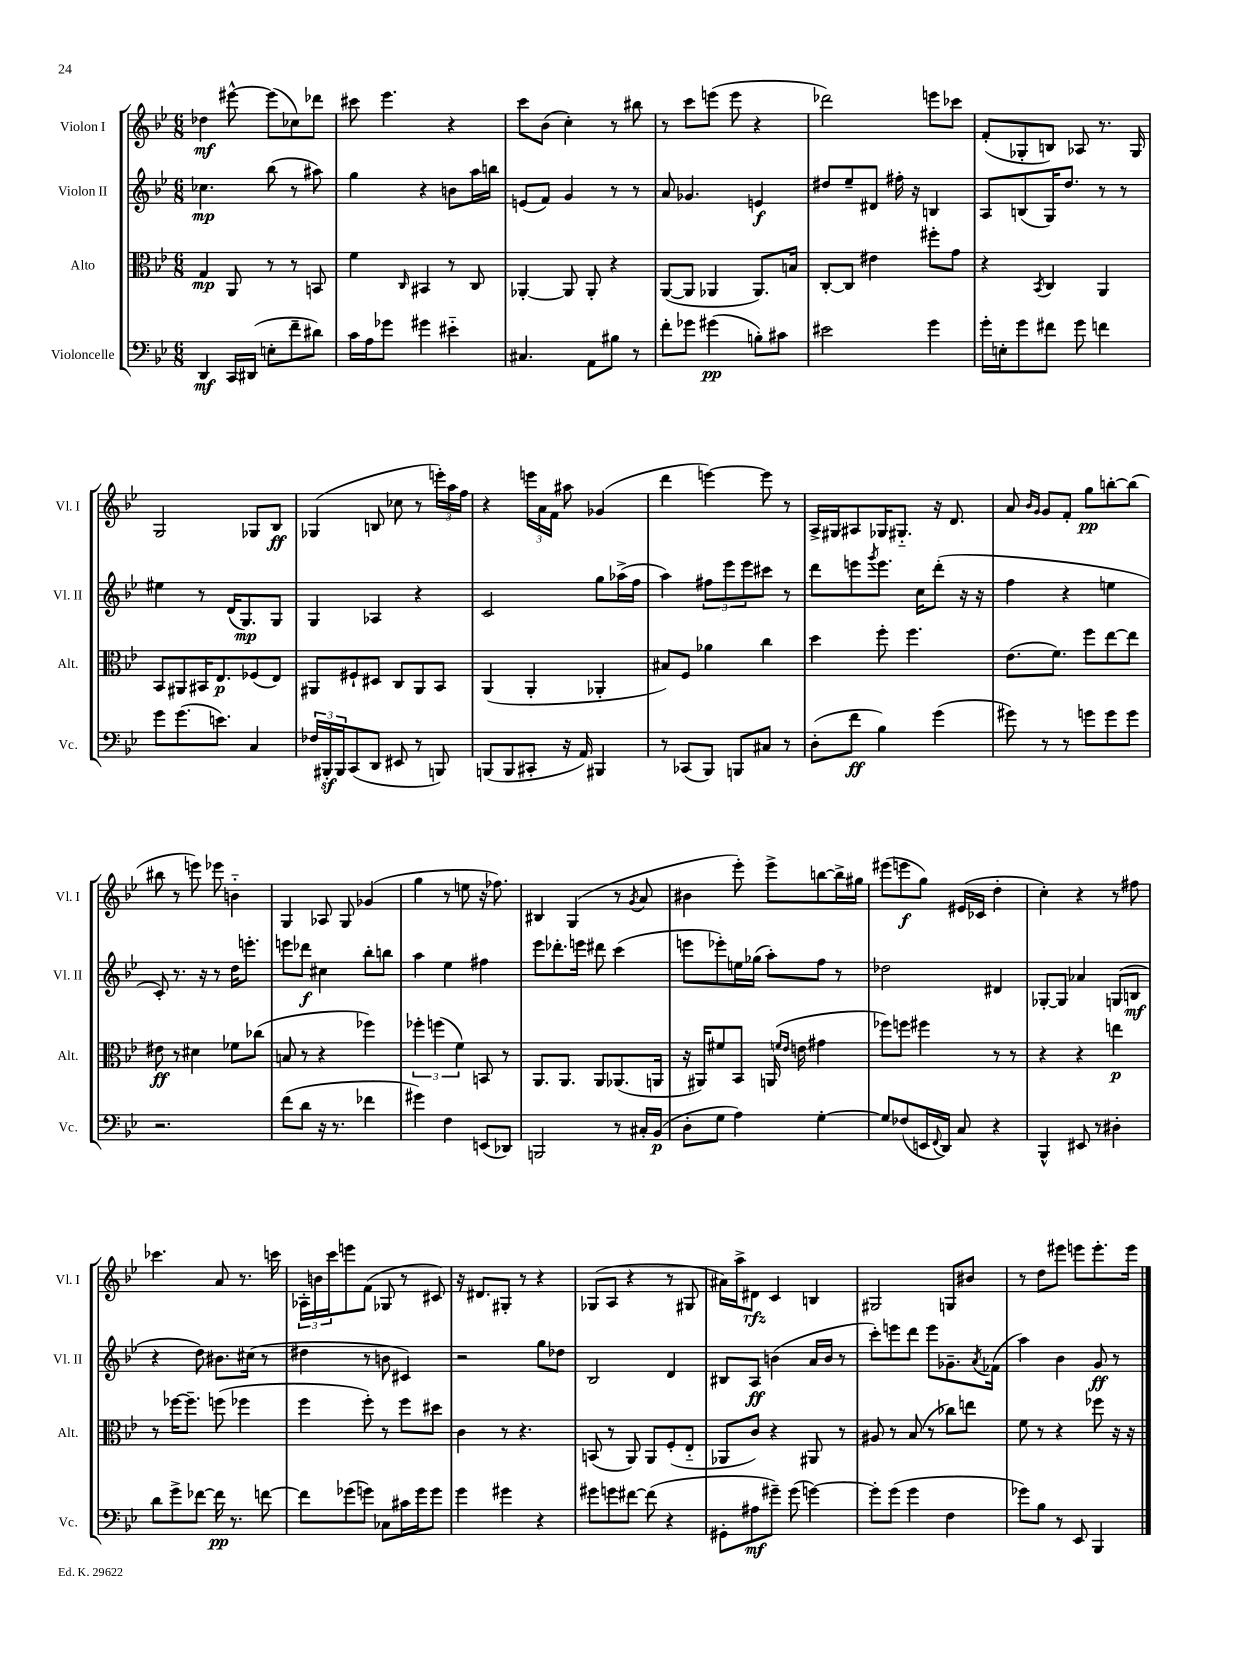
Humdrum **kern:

**kern	**kern	**kern	**kern
*staff4	*staff3	*staff2	*staff1
*clefF4	*clefC3	*clefG2	*clefG2
*k[b-e-]	*k[b-e-]	*k[b-e-]	*k[b-e-]
*M6/8	*M6/8	*M6/8	*M6/8
4DD	4G	4.cc-	4dd-
16CC	8AA	.	[8eee#^^
(16DD#	.	.	.
8E'	8r	(8bb-	(8eee#]
8f~	8r	8r	8cc-)
8d#)	8BB	8aa#)	8ddd-
=	=	=	=
16c	4f	4gg	8ccc#
16A	.	.	.
8g-	.	.	4.eee-
.	16qqC	.	.
4g#	4BB#	4r	.
4e#'~	8r	8b	4r
.	8C	16aa	.
.	.	16bb	.
=	=	=	=
4.C#	[4AA-'	(8e	8ccc
.	.	8f)	(8b-
.	8AA-]	4g	4cc')
8AA	8AA-'	.	.
8B#	4r	8r	8r
8r	.	8r	8bb#
=	=	=	=
8f'	([8AA	8a	8r
8g-	8AA]	4.g-	8ccc
(4g#	4AA-	.	(8eee
.	.	.	8eee
8B')	8.AA-)	4e	4r
8c#	.	.	.
.	16B	.	.
=	=	=	=
2e#	[8C'	8dd#	2ddd-)
.	8C]	8ee-~	.
.	4e#	8d#	.
.	.	16ff#'	.
.	.	16r	.
4g	8ff#'	4B	8eee
.	8g	.	8ccc-
=	=	=	=
16g'	4r	8A	(8f'
16E'	.	.	.
8g	.	(8B	8G-'
.	8qBB-	.	.
8f#	4C	16G)	8B)
.	.	8.dd	.
8g	.	.	8A-
4f	4AA	8r	8.r
.	.	8r	.
.	.	.	16G-
=	=	=	=
8g	8BB-	4ee#	2G
(8.g	8AA#	.	.
.	16BB#	8r	.
8.e)	8.E-	.	.
.	.	(16d	.
.	.	8.G)	.
4C	(8F-	.	8G-
.	8E-)	8G	8B-
=	=	=	=
24F-	8AA#	4G	(4G-
24BBB#'	.	.	.
24BBB#	.	.	.
(8CC	8F#`	.	.
8DD	8D#	4A-	8B
8EE#	8C	.	8cc-
8r	8AA#	4r	8r
8BBB)	8BB-	.	24eee')
.	.	.	24aa
.	.	.	24ff
=	=	=	=
(8BBB	(4AA	2c	4r
8BBB	.	.	.
8CC#'	4AA'	.	24eee
.	.	.	24a
.	.	.	24f
16r	.	.	8aa#
16AA)	.	.	.
4BBB#	4AA-'	8gg	(4g-
.	.	(16aa-^	.
.	.	16ff	.
=	=	=	=
8r	8B#)	4aa)	4ddd
(8CC-	8F	.	.
8BBB-)	4a-	12ff#	[4eee)
.	.	12eee-	.
8BBB	.	.	.
.	.	12eee-	.
8C#	4cc	8ccc#	8eee]
8r	.	8r	8r
=	=	=	=
(8D'	4dd	8ddd	16A^
.	.	.	16G#
8f	.	8eee	8A#
.	.	8qggg	.
4B-)	8ff'	8.eee	16G-
.	.	.	8.G#'~
.	4.ff	.	.
.	.	16cc	.
(4g	.	(8ddd'	16r
.	.	.	8.d
.	.	16r	.
.	.	16r	.
=	=	=	=
8g#)	(8.e-	4ff	8a
.	.	.	16qqb-
.	.	.	16qqg
8r	.	.	8g
.	8.f)	.	.
8r	.	4r	8f'
8g	8ff	.	8gg
8g	[8ee-	4ee	[8bb'
8g	8ee-]	.	(8bb]
=	=	=	=
2.r	8e#	8c')	8bb#
.	8r	8.r	8r
.	4d#	.	8eee)
.	.	16r	.
.	.	8r	8eee-
.	8f-	16dd	4b'~
.	.	8.eee'	.
.	(8cc-	.	.
=	=	=	=
(8f	8B	8eee	4G
8d	8r	8ddd-	.
16r	4r	4cc#	8A-
8.r	.	.	.
.	.	.	8G
4f-	4ff-)	8bb-'	(4g-
.	.	8bb	.
=	=	=	=
4g#)	6ff-'	4aa	4gg
.	(6ff	.	.
4F	.	4ee-	8r
.	6f)	.	.
.	.	.	8ee
(8EE	8BB	4ff#	16r
.	.	.	8.ff-)
8DD-)	8r	.	.
=	=	=	=
2BBB	8.AA	8eee-	4B#
.	.	8.ddd-'	.
.	8.AA	.	.
.	.	.	(4G
.	.	16eee	.
.	8AA	8ddd#	.
8r	(8.AA-	(4ccc	8r
.	.	.	8qg
16C#'	.	.	8a
(16BB-	16AA	.	.
=	=	=	=
8D'	16r	8eee	4b#
.	16AA#)	.	.
8G	8f#	8eee-')	.
4A)	8BB-	16ee	8eee-')
.	.	(16gg-	.
.	(16AA	8aa')	8eee-^
.	16qqf	.	.
.	16qqe-	.	.
.	16e	.	.
[4G'	4g#	8ff	[8bb
.	.	8r	16bb^]
.	.	.	16gg#
=	=	=	=
8G]	8ff-)	2dd-	(8eee#
(8F-	8ff	.	8eee
16EE	4ff#	.	8gg)
8qqFF	.	.	.
16DD)	.	.	.
8C	.	.	(16e#
.	.	.	16c-
4r	8r	4d#	4dd'
.	8r	.	.
=	=	=	=
4BBB-^^	4r	[8G-'	4cc')
.	.	8G-]	.
8EE#	4r	4a-	4r
8r	.	.	.
4D#'	4ee	(8G	8r
.	.	8B	8ff#
=	=	=	=
8d	8r	4r	4.ccc-
8g^	[16ff-	.	.
.	8.ff-~]	.	.
[8f-	.	8dd)	.
16f-]	(8ff	8.b#	8a
8.r	.	.	.
.	4ff-	.	8.r
.	.	(16cc#	.
[8f	.	8r	.
.	.	.	16ccc
=	=	=	=
8f]	4ff	4dd#	24A-'
.	.	.	24b
.	.	.	24ccc
(8g-	.	.	8eee
8g)	8ff')	8r	(8f
8C-	8r	8b	8G-
16c#	8ff	4c#)	8r
16g	.	.	.
8g	8dd#	.	8c#)
=	=	=	=
4g	4c	2r	16r
.	.	.	8.d#
4g#	8r	.	8G#'
.	4.r	.	8r
4r	.	8gg	4r
.	.	8dd-	.
=	=	=	=
8g#	(8BB	2B-	(8G-
8g	8r	.	8A
[8f#	8AA)	.	4r
(8f#]	8AA	.	.
4r	(8F'	4d	8r
.	8E-'~	.	8G#
=	=	=	=
8GG#'	8AA-	8B#	16a#)
.	.	.	16aa^
8A#	8c)	8A	8d#
8g#~)	4r	(4b	4c
(8g#	.	.	.
[4g)	8AA#	16a	4B
.	.	16b	.
.	8r	8r	.
=	=	=	=
8g']	8A#	8ccc')	2G#
(8g	8r	8eee	.
4g	(8B-	8ddd	.
.	8r	8eee	.
4F	8cc-)	8.g-~	8G
.	8ee	.	8b#
.	.	8qa	.
.	.	(16f-	.
=	=	=	=
8g-)	8f	4aa)	8r
8B-	8r	.	8dd
8r	4r	4b-	8eee#
8EE-	.	.	8eee
4BBB-	8ff-	8g	8.eee'
.	16r	8r	.
.	16r	.	16eee
==	==	==	==
*-	*-	*-	*-
